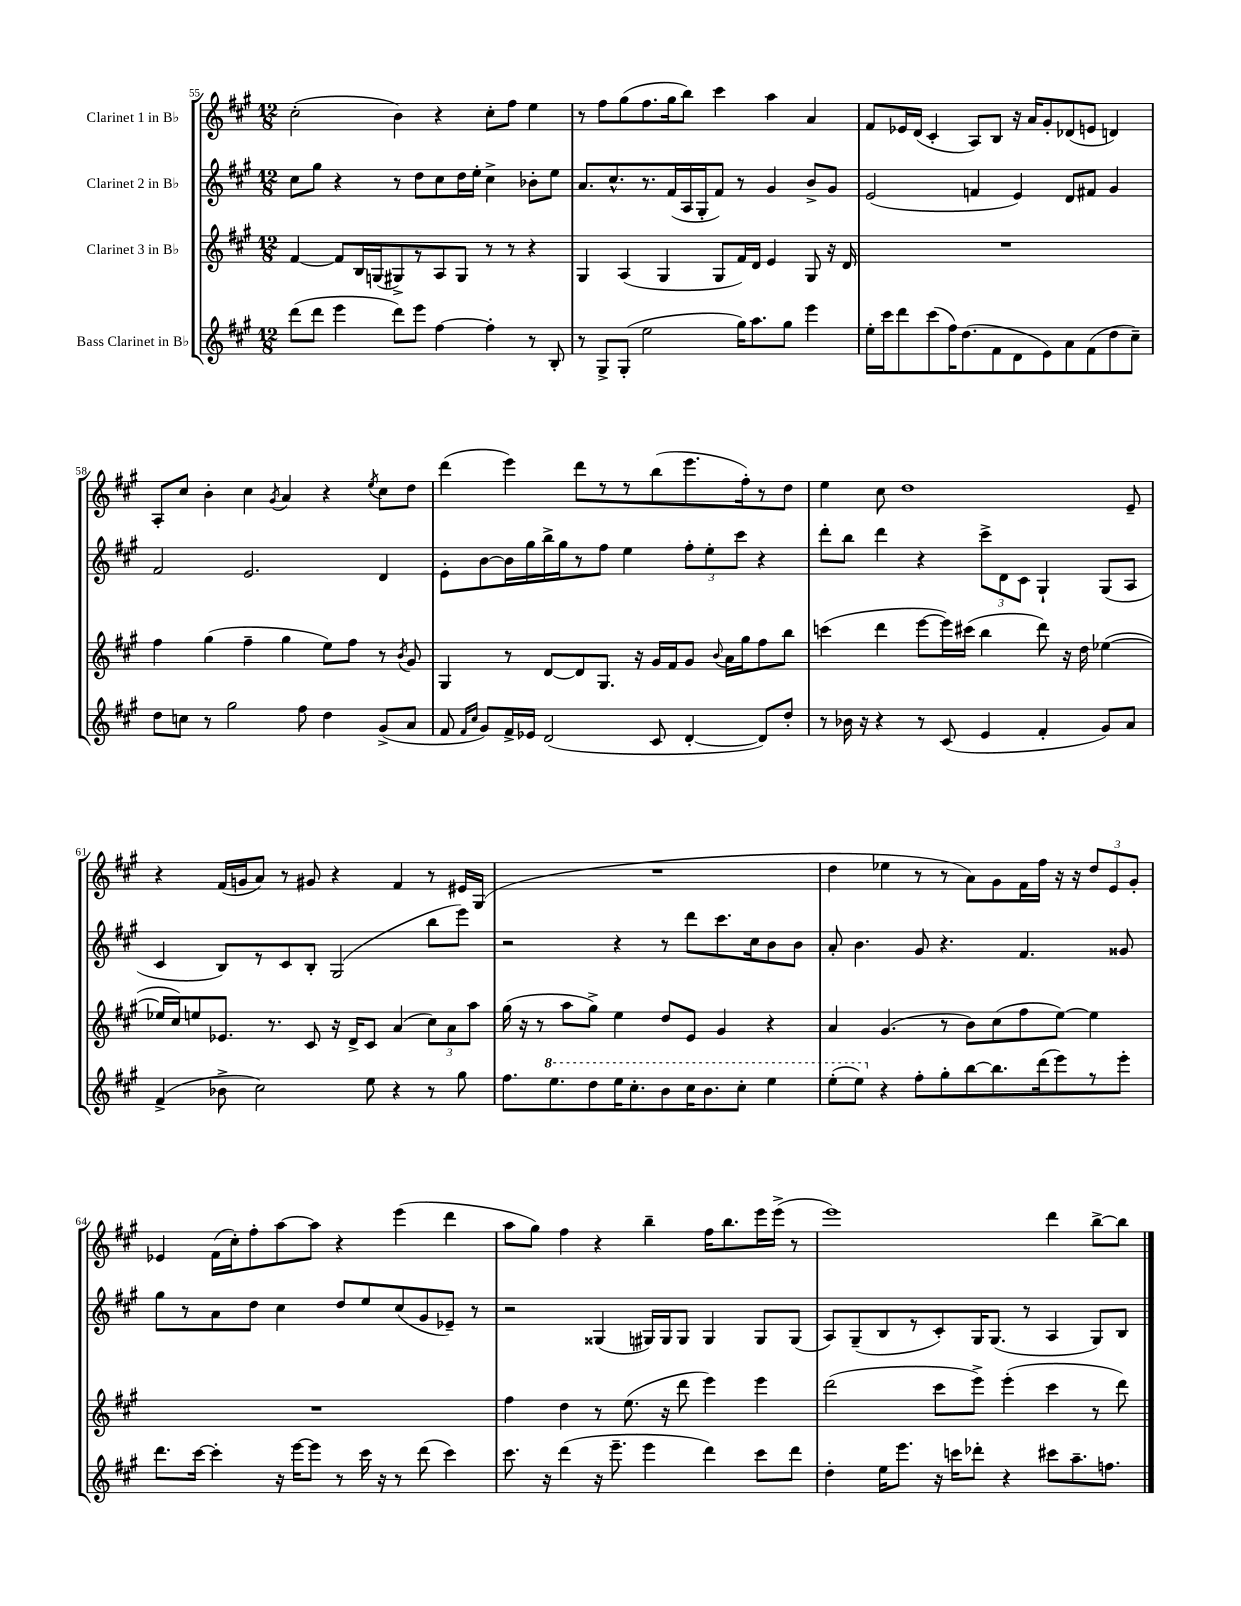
<<
\new StaffGroup <<
\new Staff = "s0" \with { instrumentName = "Clarinet 1 in Bb" } {
    \clef treble \key a \major \numericTimeSignature \time 12/8
    \autoBeamOff cis''2-.( b'4) r4 cis''8[-. fis''8] e''4 |
    r8 fis''8[ gis''8( fis''8. gis''16 b''8]) cis'''4 a''4 a'4 |
    fis'8[ ees'16 d'16]( cis'4-. a8[) b8] r16 a'16[ gis'8-. des'8( e'8] d'4) |
    a8[-. cis''8] b'4-. cis''4 \acciaccatura { gis'8 } a'4 r4 \acciaccatura { e''8 } cis''8[ d''8] |
    d'''4( e'''4) d'''8[ r8 r8 b''8( e'''8. fis''16-.) r8 d''8] |
    e''4 cis''8 d''1 e'8-- |
    r4 fis'16[( g'16 a'8]) r8 gis'8 r4 fis'4 r8 eis'16[ gis16]( |
    R1. |
    d''4 ees''4 r8 r8 a'8[) gis'8 fis'16 fis''16] r16 r16 \tuplet 3/2 { d''8[ e'8 gis'8]-. } |
    ees'4 fis'16[( cis''16-.) fis''8-. a''8~ a''8] r4 e'''4( d'''4 |
    a''8[ gis''8]) fis''4 r4 b''4-- fis''16[ b''8. e'''16 e'''16]->( r8 |
    e'''1) d'''4 b''8[~-> b''8] \bar "|." |
}
\new Staff = "s1" \with { instrumentName = "Clarinet 2 in Bb" } {
    \clef treble \key a \major \numericTimeSignature \time 12/8
    \autoBeamOff cis''8[ gis''8] r4 r8 d''8[ cis''8 d''16 e''16]-. cis''4-> bes'8[-. e''8] |
    a'8.[ cis''8.-^ r8. fis'16( a16 gis16-. fis'8]) r8 gis'4 b'8[-> gis'8] |
    e'2( f'4 e'4) d'8[ fis'8] gis'4 |
    fis'2 e'2. d'4 |
    e'8[-. b'8~ b'16 gis''16 b''16-> gis''16 r8 fis''8] e''4 \tuplet 3/2 { fis''8[-. e''8-. cis'''8] } r4 |
    d'''8[-. b''8] d'''4 r4 \tuplet 3/2 { cis'''8[-> d'8 cis'8] } gis4-! gis8[( a8] |
    cis'4 b8[) r8 cis'8 b8]-. gis2( b''8[ e'''8]) |
    r2 r4 r8 d'''8[ cis'''8. cis''16 b'8 b'8] |
    a'8-. b'4. gis'8 r4. fis'4. gisis'8 |
    gis''8[ r8 a'8 d''8] cis''4 d''8[ e''8 cis''8( gis'8 ees'8]--) r8 |
    r2 gisis4( gis16[) gis16 gis8] gis4 gis8[ gis8]( |
    a8[) gis8--( b8 r8 cis'8-.) gis16 gis8.]( r8 a4 gis8[) b8] \bar "|." |
}
\new Staff = "s2" \with { instrumentName = "Clarinet 3 in Bb" } {
    \clef treble \key a \major \numericTimeSignature \time 12/8
    \autoBeamOff fis'4~ fis'8[ b16 g16( gis8->) r8 a8 gis8] r8 r8 r4 |
    gis4 a4( gis4 gis8[ fis'16) d'16] e'4 gis8 r16 d'16 |
    R1. |
    fis''4 gis''4( fis''4-- gis''4 e''8[) fis''8] r8 \acciaccatura { b'8 } gis'8 |
    gis4 r8 d'8[~ d'8 gis8.] r16 gis'16[ fis'16 gis'8] \appoggiatura { b'8 } a'16[ gis''16 fis''8 b''8] |
    c'''4( d'''4 e'''8[~ e'''16) cis'''16]( b''4 d'''8) r16 d''16 ees''4~( |
    ees''16[ cis''16) e''8 ees'8.] r8. cis'8 r16 d'16[-> cis'8] a'4( \tuplet 3/2 { cis''8[) a'8 a''8] } |
    gis''16( r16 r8 a''8[ gis''8]->) e''4 d''8[ e'8] gis'4 r4 |
    a'4 gis'4.( r8 b'8[) cis''8( fis''8 e''8]~) e''4 |
    R1. |
    fis''4 d''4 r8 e''8.( r16 d'''8 e'''4) e'''4 |
    d'''2( cis'''8[ e'''8]->) e'''4-.( cis'''4 r8 d'''8) \bar "|." |
}
\new Staff = "s3" \with { instrumentName = "Bass Clarinet in Bb" } {
    \clef treble \key a \major \numericTimeSignature \time 12/8
    \autoBeamOff d'''8[( d'''8] e'''4 d'''8[) e'''8] fis''4~ fis''4-. r8 b8-. |
    r8 gis8[-> gis8]-.( e''2 gis''16[) a''8. gis''8] e'''4 |
    e''16[-. cis'''16 d'''8 cis'''8( fis''16) d''8.( fis'8 d'8 e'8) a'8 fis'8( d''8 cis''8]--) |
    d''8[ c''8] r8 gis''2 fis''8 d''4 gis'8[->( a'8] |
    fis'8 \grace { fis'16[ cis''16] } gis'8[) fis'16-> ees'16] d'2( cis'8 d'4~-. d'8[) d''8]-. |
    r8 bes'16 r16 r4 r8 cis'8( e'4 fis'4-. gis'8[) a'8] |
    fis'4->( bes'8-> cis''2) e''8 r4 r8 gis''8 |
    fis''8.[ \ottava #1 e'''8. d'''8 e'''16 cis'''8.-. b''8 cis'''16 b''8. cis'''8]-. e'''4 |
    e'''8[-.( e'''8]) \ottava #0 r4 fis''8[-. gis''8-. b''8~ b''8. d'''16( e'''8) r8 e'''8]-. |
    d'''8.[ cis'''16]~ cis'''4-. r16 e'''16[~ e'''8] r8 cis'''16 r16 r8 d'''8( cis'''4) |
    cis'''8. r16 d'''4( r16 e'''8.-- e'''4 d'''4) cis'''8[ d'''8] |
    d''4-. e''16[ e'''8.] r16 c'''16[ des'''8]-. r4 cis'''8[ a''8.-- f''8.] \bar "|." |
}
>>
>>
\layout { \context { \Score currentBarNumber = #55 } }
